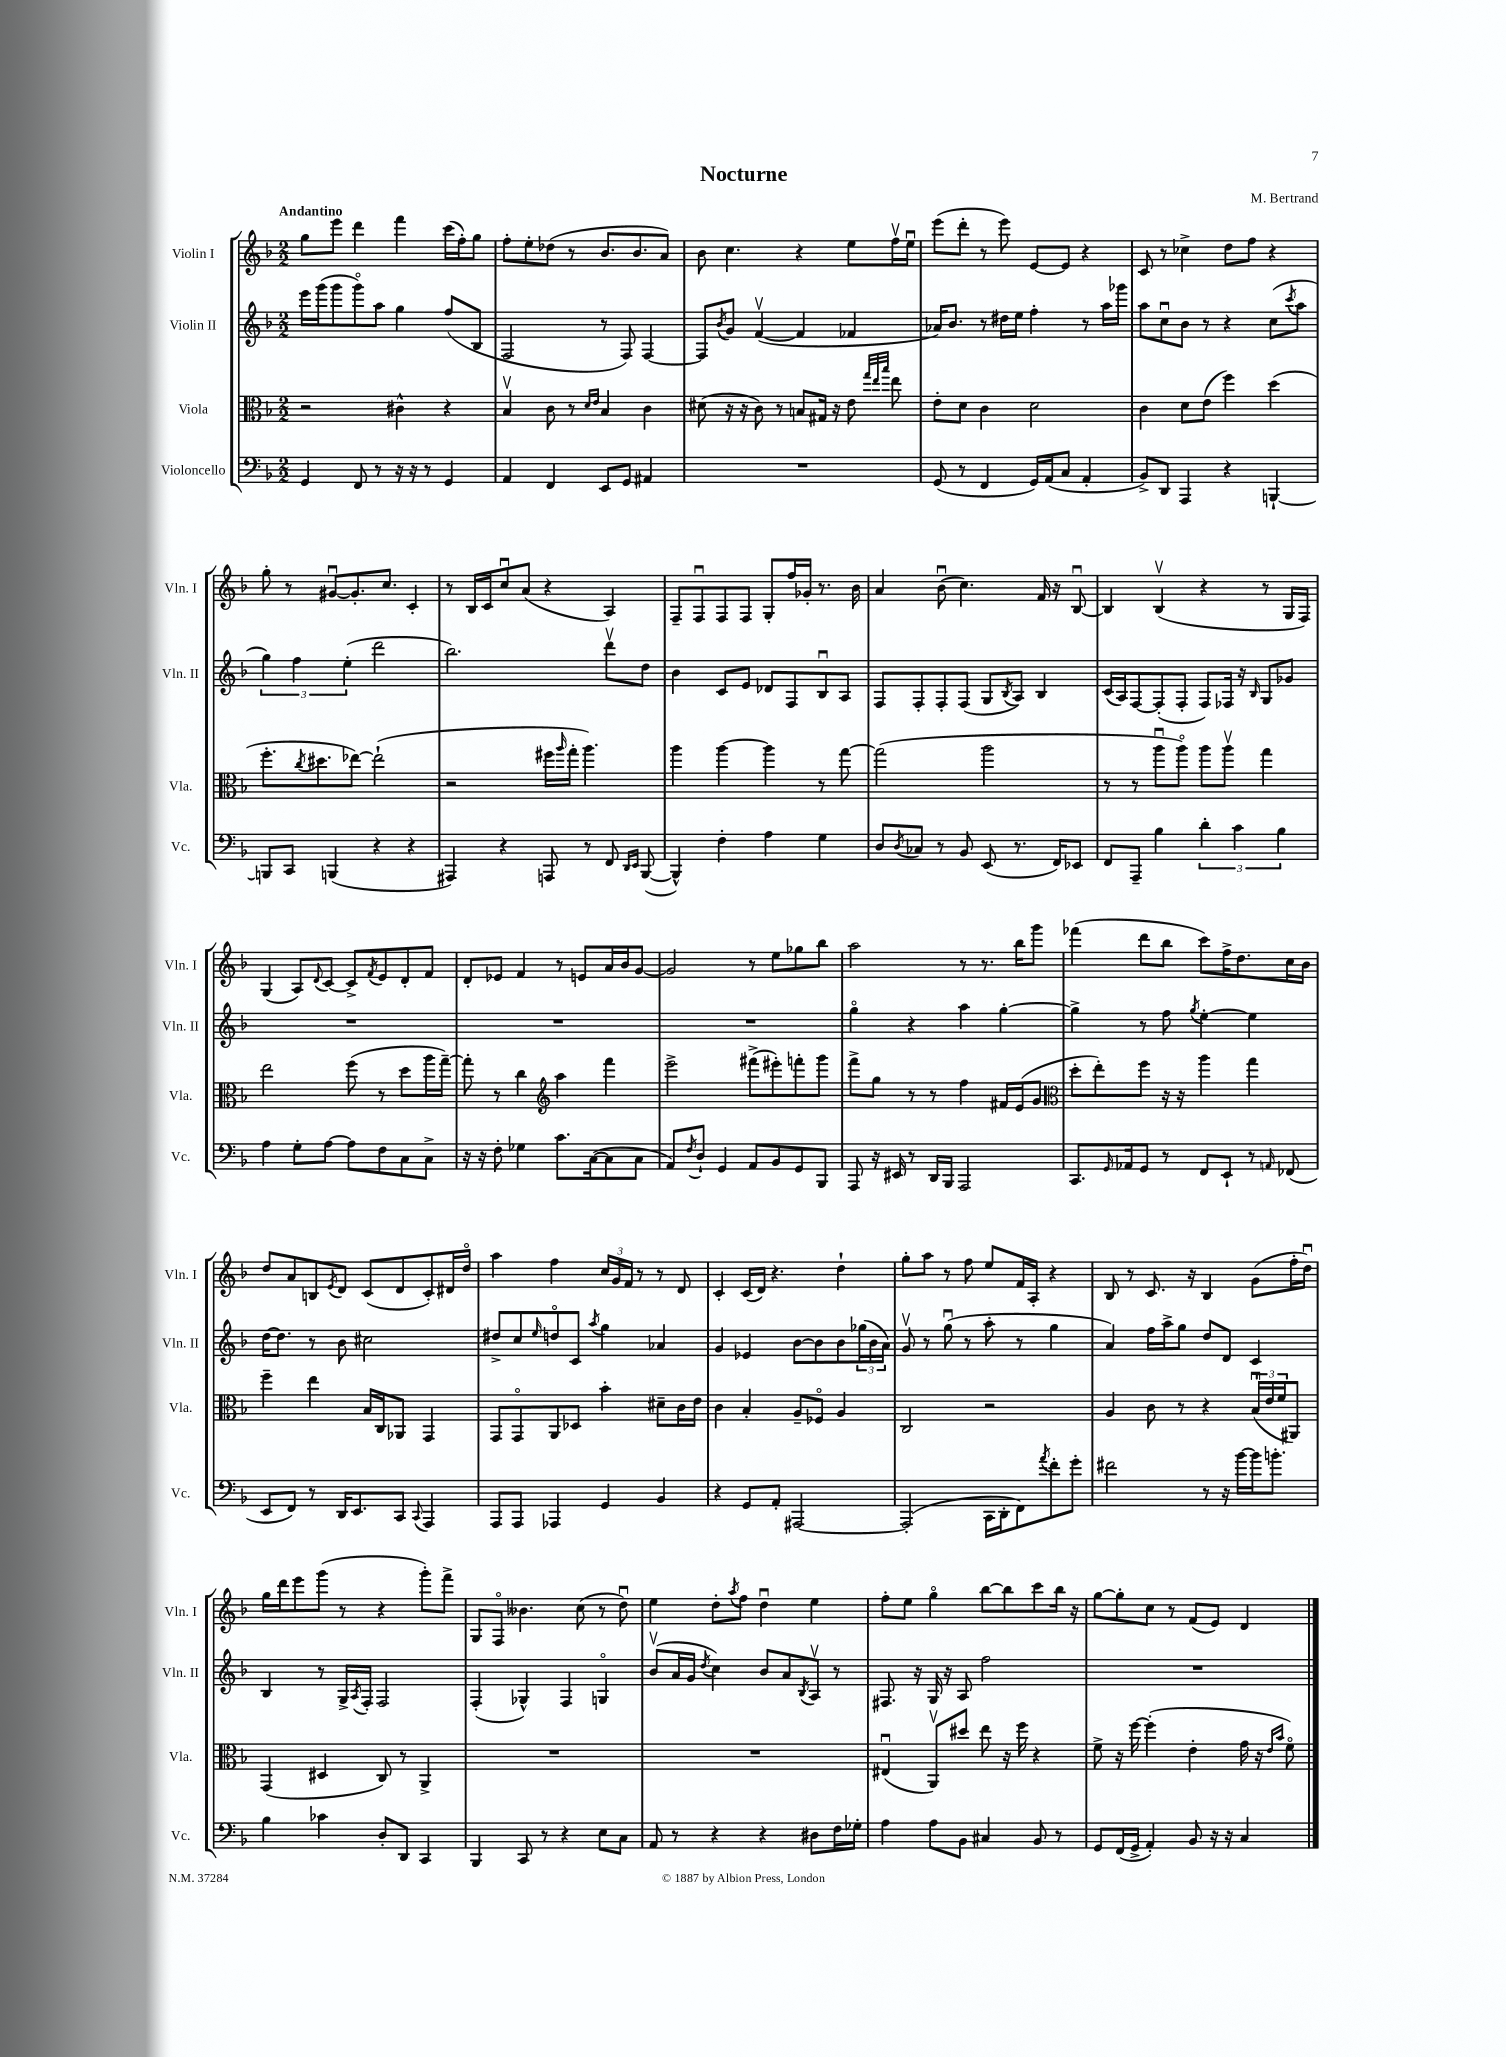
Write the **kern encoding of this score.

**kern	**kern	**kern	**kern
*part4	*part3	*part2	*part1
*staff4	*staff3	*staff2	*staff1
*I"Violoncello	*I"Viola	*I"Violin II	*I"Violin I
*I'Vc.	*I'Vla.	*I'Vln. II	*I'Vln. I
*clefF4	*clefC3	*clefG2	*clefG2
*k[b-]	*k[b-]	*k[b-]	*k[b-]
*M2/2	*M2/2	*M2/2	*M2/2
=1	=1	=1	=1
!	!	!	!LO:TX:a:B:t=Andantino
4GG/	2r	16eee\LL	8gg\L
.	.	(16ggg\J	.
.	.	8ggg\	8eee\J
8FF/	.	8ggg\)	4ddd\
8r	.	8aa\J	.
16r	4c#X^^\	4gg\	4fff\
16r	.	.	.
8r	.	.	.
4GG/	4r	(8ff/L	(16ccc\LL
.	.	.	16ff'\J)
.	.	8B-/J	8gg\J
=2	=2	=2	=2
4AA/	4B-v/	2F/	8ff'\L
.	.	.	8ee'\
4FF/	8c\	.	(8dd-X\J
.	8r	.	8r
.	16qqd/LL	.	.
.	16qqe/JJ	.	.
8EE/L	4B-/	8r	8.b-/L
8GG/J	.	8F/)	.
.	.	.	8.b-/
4AA#X/	4c\	[4F/	.
.	.	.	8a/J)
=3	=3	=3	=3
1r	(8d#X\	8F/L]	8b-\
.	.	8qb-/	.
.	16r	8g/J	4.cc\
.	16r	.	.
.	8c\)	([4fv/	.
.	8r	.	.
.	8Bn/L	4f/]	4r
.	16G#X/Jk	.	.
.	16r	.	.
.	8e\	4f-X/	8ee\L
.	32qqgg/LLL	.	.
.	32qqee/	.	.
.	32qqbb-/JJJ	.	.
.	8ee\	.	16ffv\L
.	.	.	16eeu\JJ
=4	=4	=4	=4
(8GG/	8e'\L	16a-X/KL)	(8eee\L
.	.	8.b-/J	.
8r	8d\J	.	8ddd'\J
4FF/	4c\	8r	8r
.	.	16dd#X\LL	8eee\)
.	.	16ee\JJ	.
16GG/LL)	2d\	4ff'\	[8e/L
(16AA/J	.	.	.
8C/J	.	.	8e/J]
4AA'/	.	8r	4r
.	.	16aa\LL	.
.	.	16ggg-X\JJ	.
=5	=5	=5	=5
8BB-^/L)	4c\	8aa\L	8c/
8DD/J	.	8ccu\	8r
4AAA/	8d\L	8b-\J	4cc-X^\
.	(8e\J	8r	.
4r	4ff\)	4r	8dd\L
.	.	.	8ff\J
[4BBBn`/	(4dd\	(8cc\L	4r
.	.	8qccc/	.
.	.	8aa\J	.
!!LO:LB:g=z
=6	=6	=6	=6
8BBBn/L]	8.ff'\L	6gg\)	8gg'\
8CC/J	.	.	8r
.	.	6ff\	.
.	8qcc/	.	.
.	8.dd#X\	.	.
(4BBBn/	.	.	[8g#Xu/L
.	.	(6ee'\	.
.	[8ee-X\J)	.	8.g#'/]
4r	(2ee-`\]	2ddd\	.
.	.	.	8.cc/J
4r	.	.	4c'/
=7	=7	=7	=7
4AAA#X/)	2r	2.bb-\)	8r
.	.	.	16B-/LL
.	.	.	16c/J
4r	.	.	8ccu/
.	.	.	(8a/J
8AAAn/	16ff#X\LL	.	4r
.	16qqaa/	.	.
.	16gg'\JJ	.	.
8r	4.aa\)	.	.
8FF/	.	8dddv\L	4A/)
16qqDD/LL	.	.	.
16qqEE/JJ	.	.	.
([8BBB-/	.	8dd\J	.
=8	=8	=8	=8
4BBB-^^/])	4aa\	4b-\	8F~/L
.	.	.	8Fu/
4F'\	[4aa\	8c/L	8F/
.	.	8e/J	8F/J
4A\	4aa\]	8d-X/L	8G'/L
.	.	8F/	16ff/L
.	.	.	16g-X'/JJ
4G\	8r	8B-u/	8.r
.	[8gg\	8A/J	.
.	.	.	16b-\
=9	=9	=9	=9
8D/L	(2gg\]	8F/L	4a/
8qD/	.	.	.
8C-X/J	.	8F'/	.
8r	.	8F'/	(8b-u\
8BB-/	.	(8F/J	4.cc\)
(8EE/	2aa\	8G/L	.
.	.	8qB-/	.
8.r	.	8A/J)	.
.	.	4B-/	16f/
16FF/KL)	.	.	16r
8EE-X/J	.	.	[8B-u/
=10	=10	=10	=10
8FF/L	8r	(16c/LL	4B-/]
.	.	16A/J)	.
8AAA~/J	8r	[8F/	.
4B-\	8aau\L	(8F'/]	(4B-v/
.	8aa\J)	8F'/J	.
6d'\	8aa\L	8F/L)	4r
.	8aav\J	16F-X/Jk	.
6c\	.	.	.
.	.	16r	.
.	.	16qqB-/	.
.	4gg\	8G/L	8r
6B-\	.	.	.
.	.	8g-X/J	16G/LL
.	.	.	16F/JJ)
!!LO:LB:g=z
=11	=11	=11	=11
4A\	2ee\	1r	(4G/
8G'\L	.	.	8A/L)
.	.	.	8qqd/
[8A\J	.	.	[8c/J
8A\L]	(8ff\	.	8c^/L]
.	.	.	8qf/
8F\	8r	.	8e/
8C\	8dd\L	.	8d'/
8C^\J	16aa\L	.	8f/J
.	[16gg~\JJ)	.	.
=12	=12	=12	=12
16r	8gg'\]	1r	8d'/L
16r	.	.	.
8F'\	8r	.	8e-X/J
4G-X\	4cc\	.	4f/
*	*clefG2	*	*
8.c\L	4aa\	.	8r
.	.	.	8en/L
([16C\k	.	.	.
8C\]	4fff\	.	16a/L
.	.	.	16b-/J
8C\J	.	.	[8g/J
=13	=13	=13	=13
8AA/L)	2eee^\	1r	2g/]
8qF/	.	.	.
8D`/J	.	.	.
4GG/	.	.	.
8AA/L	(8fff#X^\L	.	8r
8BB-/	8eee#X'\)	.	8ee\L
8GG/	8fffn'\	.	8gg-X\
8BBB-/J	8ggg\J	.	8bb-\J
=14	=14	=14	=14
8AAA/	8fff^\L	4gg\	2aa\
16r	8gg\J	.	.
16EE#X/	.	.	.
8r	8r	4r	.
16DD/LL	8r	.	.
16BBB-/JJ	.	.	.
2AAA/	4ff\	4aa\	8r
.	.	.	8.r
.	16f#X/LL	[4gg'\	.
.	(16e/J	.	16bb-\KL
.	8g/J	.	8ggg\J
=15	=15	=15	=15
*	*clefC3	*	*
8.CC/L	8dd'\L	4gg^\]	(4fff-X\
.	8ee'\)	.	.
16qqGG/	.	.	.
16AA-X/k	.	.	.
8GG/J	8ff\J	8r	8ddd\L
8r	16r	8ff\	8bb-\J
.	16r	.	.
.	.	8qgg/	.
8FF/L	4aa\	[4ee'\	8ccc\L)
8EE`/J	.	.	16ff^\K
.	.	.	8.dd\
8r	4gg\	4ee\]	.
16qqAAn/	.	.	.
(8FF-X/	.	.	16cc\L
.	.	.	16b-\JJ
!!LO:LB:g=z
=16	=16	=16	=16
8EE/L	4ff~\	[16dd\KL	8dd/L
.	.	8.dd\J]	.
8FF/J)	.	.	8a/
8r	4ee\	8r	8Bn/
.	.	.	8qe/
16DD/KL	.	8b-\	8d/J
8.EE/	.	.	.
.	16B-/LL	2cc#X\	(8c/L
.	16C/J	.	.
8CC/J	8AA-X/J	.	8d/
8qqCC/	.	.	.
4AAA/	4GG/	.	8c'/)
.	.	.	16d#X/L
.	.	.	16dd/JJ
=17	=17	=17	=17
8AAA/L	8GG/L	8dd#X^/L	4aa\
8AAA/J	8GG/	8cc/	.
.	.	16qqee/	.
4AAA-X/	8AA/	8ddn/	4ff\
.	8D-X/J	8c/J	.
.	.	8qaa/	.
4GG/	4b-'\	4gg\	24cc/LL
.	.	.	24g/
.	.	.	24f/JJ
.	.	.	8r
4BB-/	8d#X~\L	4a-X/	8r
.	16c\L	.	8d/
.	16e\JJ	.	.
=18	=18	=18	=18
4r	4c\	4g/	4c'/
8GG/L	4B-'/	4e-X/	(16c/LL
.	.	.	16d/JJ)
8AA'/J	.	.	4.r
[2AAA#X/	8A~/L	[8b-\L	.
.	8F-X/J	8b-\]	.
.	4A/	8b-\	4dd`\
.	.	(24gg-X\L	.
.	.	24b-\	.
.	.	24a\JJ)	.
=19	=19	=19	=19
(2AAA#'/]	2C/	8gv/	8gg'\L
.	.	8r	8aa\J
.	.	(8ggu\	8r
.	.	8r	8ff\
16CC\LL	2r	8aa'\	8ee/L
16DD'\J	.	.	.
8FF\)	.	8r	16f/L
.	.	.	16A'/JJ
8qa/	.	.	.
8f'\	.	4gg\	4r
8g'\J	.	.	.
=20	=20	=20	=20
2f#X\	4A/	4a/)	8B-/
.	.	.	8r
.	8c\	16ff\LL	8.c/
.	.	16aa^\J	.
.	8r	8gg\J	.
.	.	.	16r
8r	4r	8dd/L	4B-/
16r	.	8d/J	.
[16b-\LL	.	.	.
16b-\J]	(24B-u/LL	4c/	(8g\L
.	24e/	.	.
8.bn'\J	.	.	.
.	24f/J	.	.
.	8AA#X/J)	.	16ff'\L
.	.	.	16ddu\JJ)
!!LO:LB:g=z
=21	=21	=21	=21
4B-\	(4GG/	4B-/	16gg\LL
.	.	.	16ddd\J
.	.	.	8eee\
4c-X\	4D#X/	8r	(8ggg\J
.	.	16G^/LL	8r
.	.	8qA/	.
.	.	16F'/JJ	.
8D'/L	8C/)	2F/	4r
8DD/J	8r	.	.
4CC/	4AA^/	.	8ggg'\L)
.	.	.	8fff^\J
=22	=22	=22	=22
4BBB-/	1r	(4F'/	8G/L
.	.	.	8F/J
8CC/	.	4G-X^^/)	4.b--X\
8r	.	.	.
4r	.	4F/	.
.	.	.	(8cc\
8E\L	.	4Gn/	8r
8C\J	.	.	8ddu\)
=23	=23	=23	=23
8AA/	1r	(8b-v/L	4ee\
8r	.	16a/L	.
.	.	16g/JJ	.
.	.	8qdd/	.
4r	.	4cc\)	8dd'\L
.	.	.	8qaa/
.	.	.	8ff\J
4r	.	8b-/L	4ddu\
.	.	8a/	.
.	.	8qB-/	.
8D#X\L	.	8Av/J	4ee\
16F\L	.	8r	.
16G-X'\JJ	.	.	.
=24	=24	=24	=24
4A\	(4E#Xu/	8.F#X/	8ff'\L
.	.	.	8ee\J
.	.	16r	.
8A\L	8AAv/L)	16G/	4gg\
.	.	16r	.
8BB-\J	8dd#X/J	8A/	.
4C#X/	8ee\	2ff\	[8bb-\L
.	16r	.	8bb-\]
.	16ff\	.	.
8BB-/	4r	.	8ccc\
8r	.	.	16bb-\Jk
.	.	.	16r
=25	=25	=25	=25
8GG/L	8f^\	1r	[8gg\L
(16FF/L	16r	.	8gg'\]
16GG^/JJ	[16ff\	.	.
4AA'/)	(4ff'\]	.	8cc\J
.	.	.	8r
8BB-/	4e'\	.	(8f/L
16r	.	.	8e/J)
16r	.	.	.
4C/	16g\	.	4d/
.	16r	.	.
.	16qqe/LL	.	.
.	16qqb-/JJ	.	.
.	8f\)	.	.
==	==	==	==
*-	*-	*-	*-
